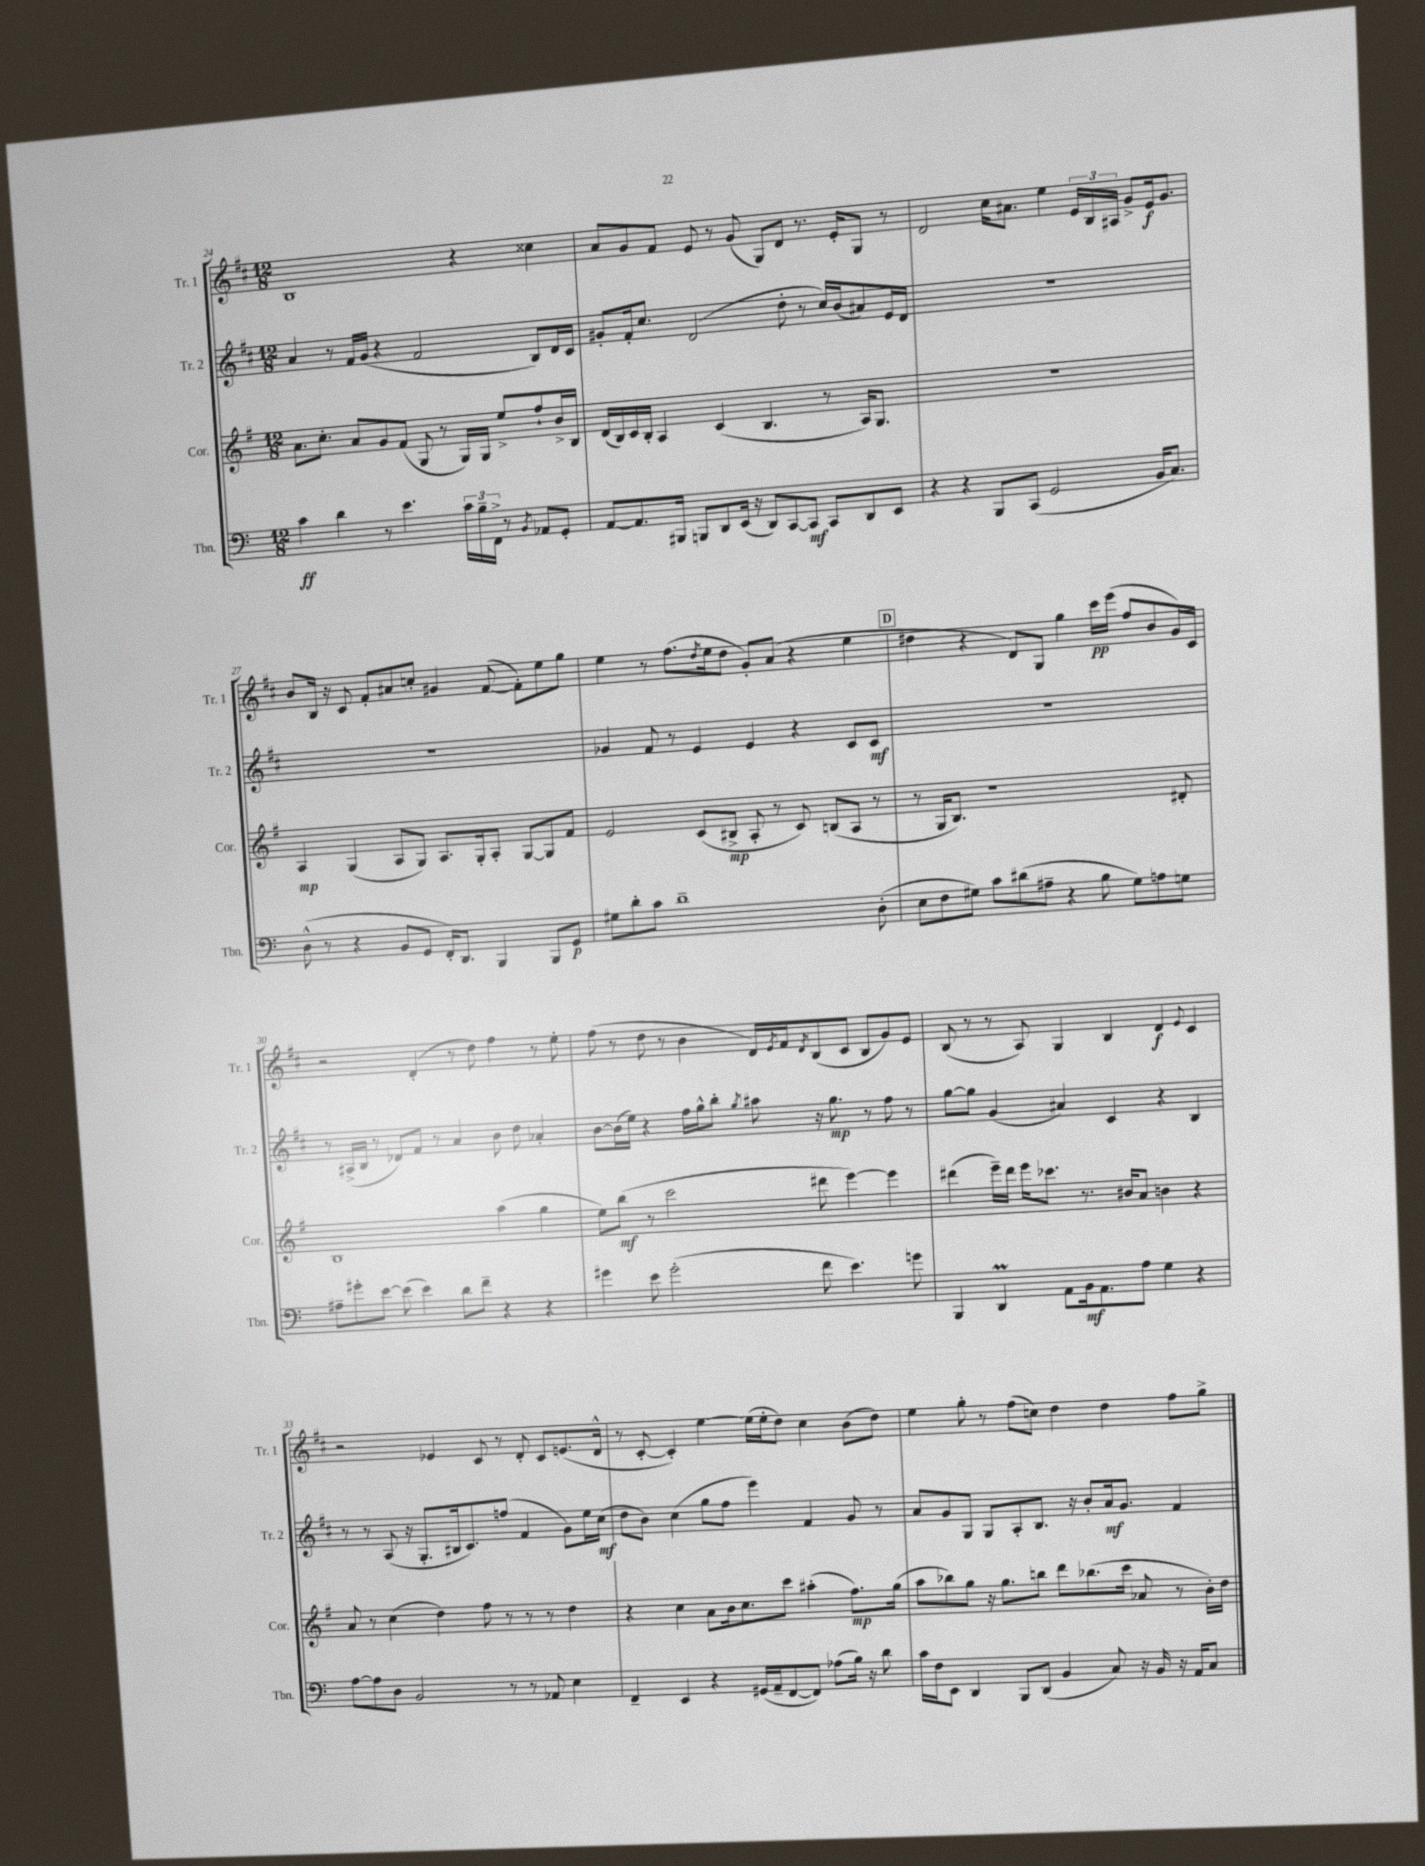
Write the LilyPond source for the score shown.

<<
\new StaffGroup <<
\new Staff = "s0" \with { instrumentName = "Tr. 1" shortInstrumentName = "Tr. 1" } {
    \clef treble \key d \major \numericTimeSignature \time 12/8
    b1 r4 cisis''4 |
    a'8 g'8 fis'8 e'8 r8 g'8( g8) d'8 r8. e'16-. g8 r8 |
    d'2 cis''16 ais'8. e''4 \tuplet 3/2 { e'16 b16 ais16 } g'8-> e'16\f g'8. |
    b'8 b16 r16 cis'8 fis'8-. ais'8 c''8-. gis'4 fis'8~( fis'8-.) e''8 g''8 |
    e''4 r8 fis''8.( \acciaccatura { d''8 } e''16 d''8 g'8-.) a'8( r4 e''4 |
    \mark \markup { \box "D" } dis''4 r4 d'8) g8 g''4 cis'''16\pp e'''16( fis''8 b'8 g'16) cis'16 |
    r2 d'4-.( r8 d''8) fis''4 r8 e''8-. |
    fis''8( r8 d''8 r8 b'4 d'16) \acciaccatura { e'8 } fis'16 \acciaccatura { d'8 } b8( cis'8 b8 g'8) e'8 |
    b8( r8 r8 a8) g4 b4 d'4\f \appoggiatura { e'8 } cis'4 |
    r2 ees'4 cis'8 r8 d'8-. cis'8 e'8.( d'16-^ |
    r8 cis'8~-. cis'4-.) e''4~ e''16( e''16-. d''8) cis''4 b'8( d''8) |
    e''4 g''8-. r8 fis''8( c''8) d''4 d''4 fis''8 g''8-> \bar "|." |
}
\new Staff = "s1" \with { instrumentName = "Tr. 2" shortInstrumentName = "Tr. 2" } {
    \clef treble \key d \major \numericTimeSignature \time 12/8
    a'4 r8 fis'16 g'16( r4 fis'2 b8) d'16 cis'16 |
    gis'8-. fis'16-. cis''8. d'2( d''8-. r8 cis''16) b'16( ais'8) e'16 d'16 |
    R1. |
    R1. |
    ges'4 fis'8 r8 e'4 e'4 r4 cis'8 cis'8\mf |
    \mark \markup { \box "D" } R1. |
    r8 ais16->( b16 r8 des'8) fis'8 r8 a'4 b'8 d''8 aes'4-. |
    b'8~ b'16( e''16) r4 fis''16 g''16-^ b''8-. \acciaccatura { g''8 } ais''8 r16 g''8.\mp r8 fis''8 r8 |
    g''8~ g''8 g'4( ais'4) cis'4 r4 b4 |
    r8 r8 a8( r16 g8.-. bis16 cis'8.) f''8( fis'4 g'8) e''16 cis''16\mf( |
    d''8 b'8) cis''4( g''8 fis''8 e'''4) fis'4 g'8 r8 |
    a'8 g'8 g8 g8 a8-. b8. r16 b'8-. a'16\mf g'8. fis'4 \bar "|." |
}
\new Staff = "s2" \with { instrumentName = "Cor." shortInstrumentName = "Cor." } {
    \clef treble \key g \major \numericTimeSignature \time 12/8
    a'8. c''8.-. a'8 g'8 fis'8( g8 r8 g16) g16 e''8-> fis''8-! b'16-> b16 |
    d'16( b16) c'16 b16-. a4 c'4( b4. r8 a16) g8. |
    R1. |
    a4\mp g4( a8 g8) a8. g16-. a8-. g8~ g8 fis'8 |
    e'2 c'8( bis8->\mp a8-. r8 c'8) b8( a8 r8 |
    \mark \markup { \box "D" } r8 g16 b8.) r1 dis'8-. |
    b1 a''4( g''4 |
    e''8) b''8\mf( r8 c'''2 dis'''8 e'''4~) e'''4 |
    dis'''4( e'''16--) dis'''16 e'''16 ces'''8. r8. bis'16 a'8 b'4 r4 |
    a'8 r8 c''4( d''4) fis''8 r8 r8 r8 d''4 |
    r4 c''4 a'8 b'16 c''8. c'''8 ais''4-.( fis''8.\mp) g''16( |
    a''8 bes''8) g''8 r16 g''8. b''8 d'''8 bes''8.( c'''16 aes'8 r8 b'16-.) d''16 \bar "|." |
}
\new Staff = "s3" \with { instrumentName = "Tbn." shortInstrumentName = "Tbn." } {
    \clef bass \key c \major \numericTimeSignature \time 12/8
    c'4\ff d'4 r8 e'4. \tuplet 3/2 { c'16 b16-- f,16-> } r8 \acciaccatura { b,8 } aes,8 g,8-. |
    a,8~ a,8. bis,,16 b,,8 d,8 e,16( r16 d,8) c,8~ c,8\mf c,8 d,8 e,8 |
    r4 r4 b,,8 c,8( g,2 b,16 c8.) |
    d8-^( r8 r4 b,8 g,8 f,16-.) d,8. b,,4 b,,8 g,8\p |
    gis8 d'8-. c'8 d'1-- d8-.( |
    \mark \markup { \box "D" } e8 f8 gis8) c'8 dis'8( ais8-- r4 b8 gis8) a8 g8 |
    ais8-- gis'8-. e'8~ e'8( e'4) d'8 f'8-- r4 r4 |
    gis'4 e'8 gis'2-.( f'8 e'4.) g'8 |
    b,,4 d,4\prall a,8 b,16\mf a,8. a8 g4 r4 |
    a8~ a8 d8 b,2 r8 r8 aes,8 e4 |
    f,4-- e,4 r4 gis,16( a,16-- f,8~ f,8) aes8( b16) r16 d'8 |
    c'16 f16 e,8 d,4 b,,8 d,8( b,4 c8) r16 b,16 r16 a,16 c8 \bar "|." |
}
>>
>>
\layout { \context { \Score currentBarNumber = #24 } }
